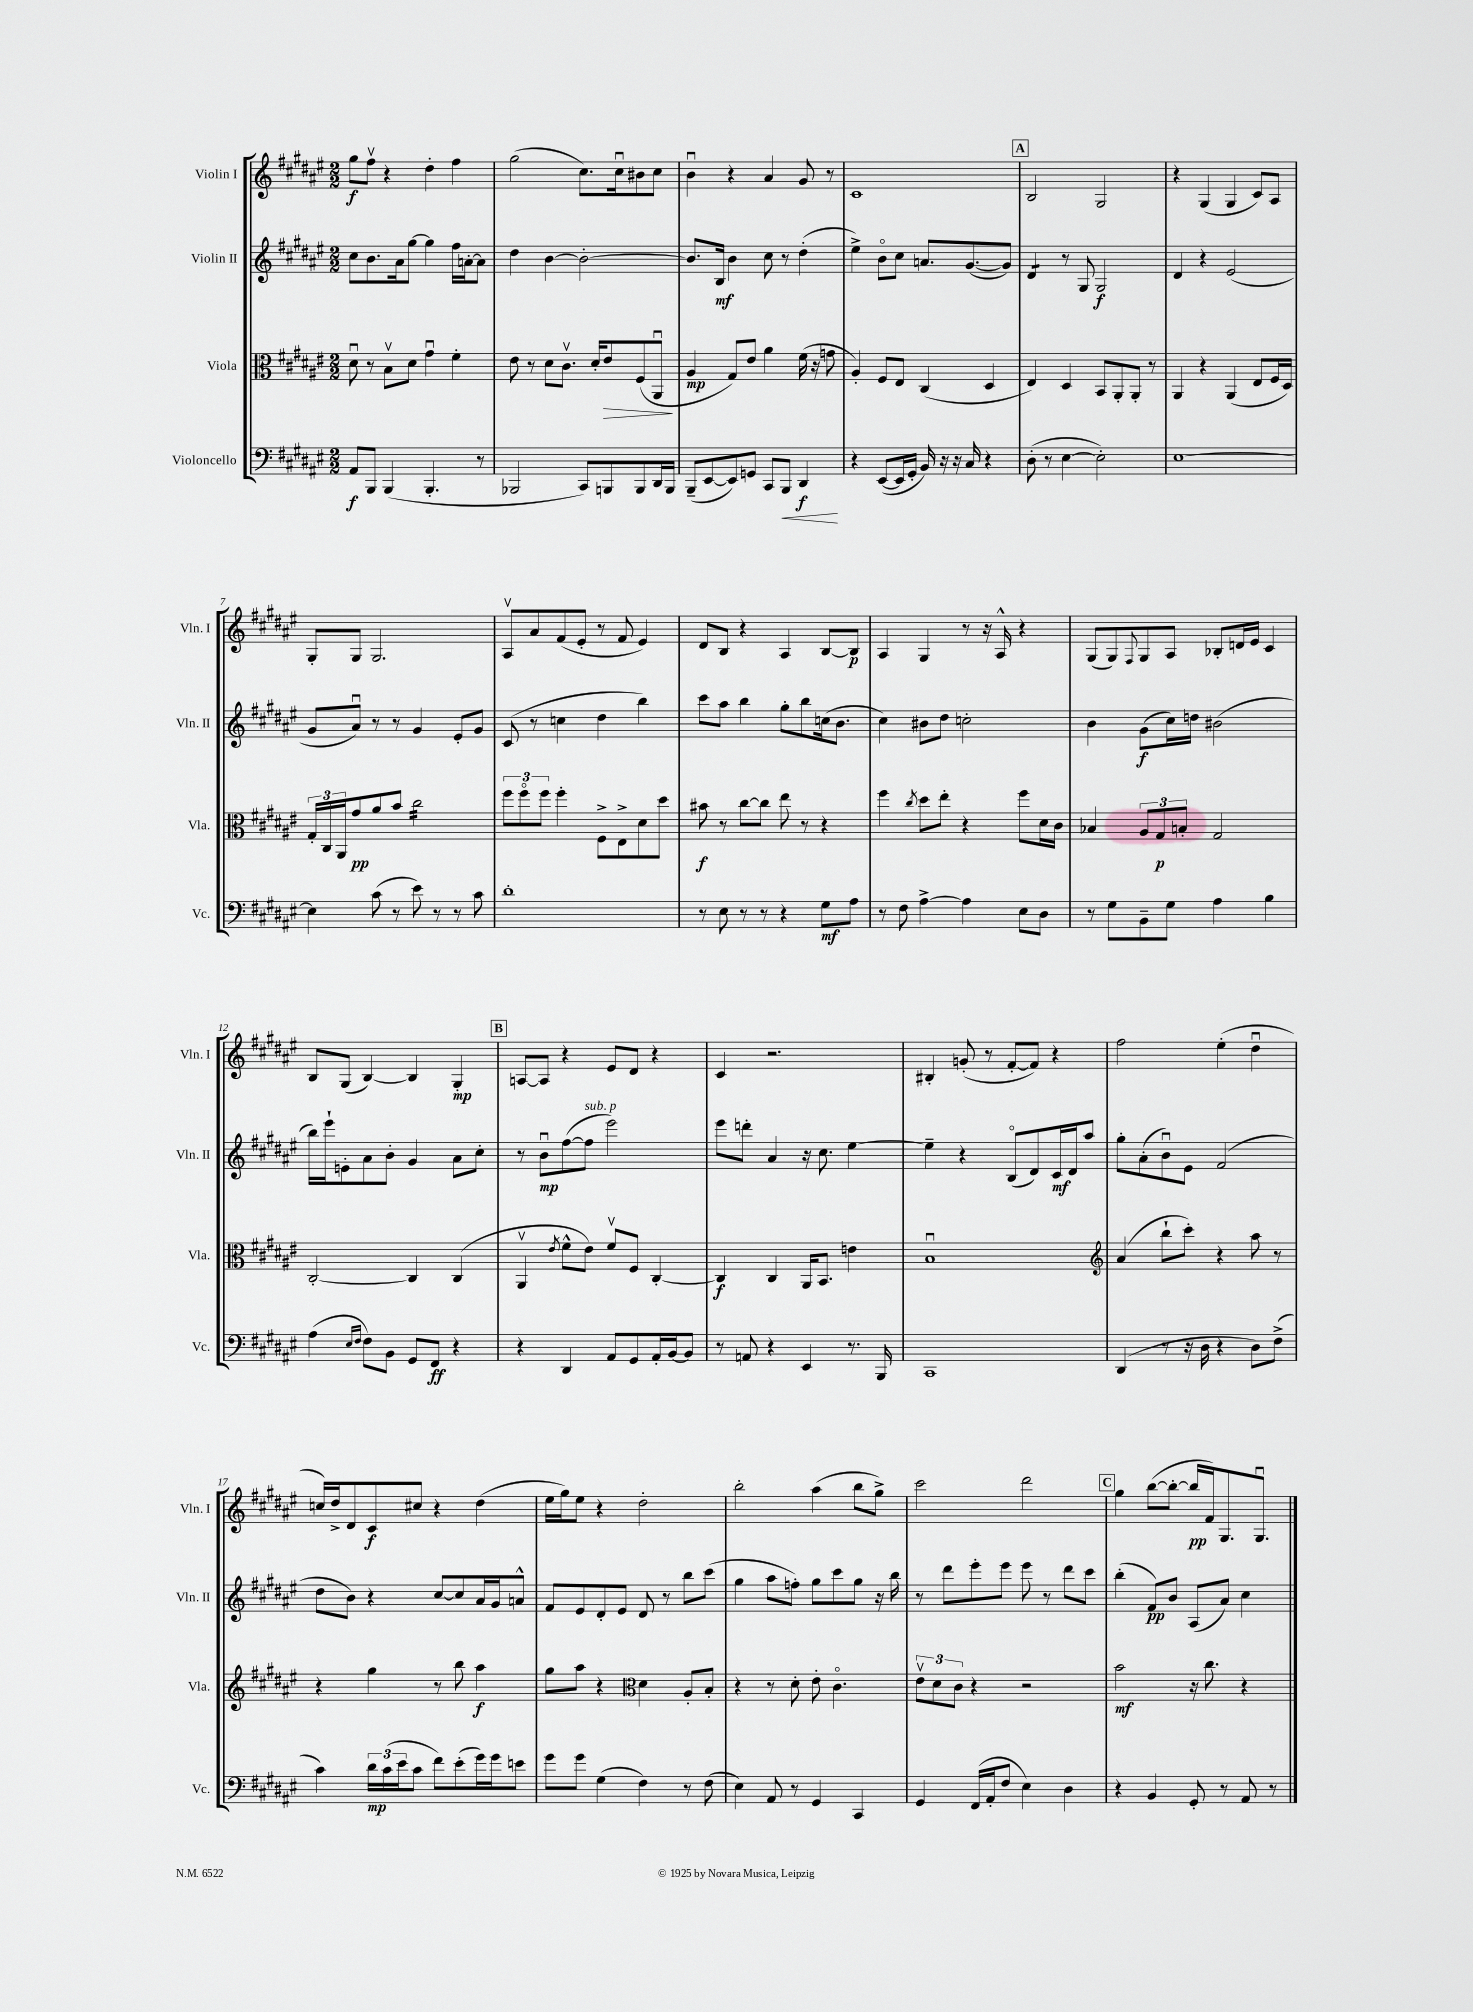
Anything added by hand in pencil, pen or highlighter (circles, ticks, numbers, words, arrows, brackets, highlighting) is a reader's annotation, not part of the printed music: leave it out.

**kern	**dynam	**kern	**dynam	**kern	**dynam	**kern	**dynam
*part4	*part4	*part3	*part3	*part2	*part2	*part1	*part1
*staff4	*staff4	*staff3	*staff3	*staff2	*staff2	*staff1	*staff1
*I"Violoncello	*	*I"Viola	*	*I"Violin II	*	*I"Violin I	*
*I'Vc.	*	*I'Vla.	*	*I'Vln. II	*	*I'Vln. I	*
*clefF4	*	*clefC3	*	*clefG2	*	*clefG2	*
*k[f#c#g#d#a#e#]	*	*k[f#c#g#d#a#e#]	*	*k[f#c#g#d#a#e#]	*	*k[f#c#g#d#a#e#]	*
*M2/2	*	*M2/2	*	*M2/2	*	*M2/2	*
=1	=1	=1	=1	=1	=1	=1	=1
8AA#/L	f	8d#u\	.	8cc#\L	.	8gg#\L	f
8BBB/J	.	8r	.	8.b\	.	8ff#v\J	.
(4BBB/	.	8Bv\L	.	.	.	4r	.
.	.	.	.	16a#\k	.	.	.
.	.	8d#\J	.	[8gg#\J	.	.	.
4.BBB'/	.	4g#u\	.	4gg#\]	.	4dd#'\	.
.	.	4f#'\	.	16ff#\LL	.	4ff#\	.
.	.	.	.	[16an'\J	.	.	.
8r	.	.	.	8a\J]	.	.	.
=2	=2	=2	=2	=2	=2	=2	=2
2BBB-X/	.	8e#\	.	4dd#\	.	(2gg#\	.
.	.	8r	.	.	.	.	.
.	.	8d#\L	.	[4b\	.	.	.
.	.	8.c#v\J	.	.	.	.	.
8CC#/L)	.	.	.	2b'\_	.	8.cc#\L)	.
.	.	16d#'/KL	.	.	.	.	.
!	!	!	!LO:HP:b	!	!	!	!
8BBBn/	.	8e#/	>	.	.	.	.
.	.	.	.	.	.	16cc#u\k	.
8BBB/	.	(8F#/	.	.	.	8b#X\	.
16DD#/L	.	8AA#u/J	.	.	.	8cc#\J	.
16BBB/JJ	.	.	.	.	.	.	.
.	.	.	]	.	.	.	.
=3	=3	=3	=3	=3	=3	=3	=3
(8BBB~/L	.	4A#/	mp	8.b/L]	.	4bu\	.
[8EE#/	.	.	.	.	.	.	.
.	.	.	.	16B/Jk	mf	.	.
8EE#/])	.	8G#/L)	.	4b\	.	4r	.
8GGn/J	.	8e#/J	.	.	.	.	.
8CC#/L	.	4a#\	.	8cc#\	.	4a#/	.
!	!LO:HP:b	!	!	!	!	!	!
8BBB/J	<	.	.	8r	.	.	.
4DD#/	f	(16f#\	.	(4dd#'\	.	8g#/	.
.	.	16r	.	.	.	.	.
.	.	8gn\	.	.	.	8r	.
.	[	.	.	.	.	.	.
=4	=4	=4	=4	=4	=4	=4	=4
4r	.	4A#'/)	.	4ee#^\)	.	1c#	.
([8EE#/L	.	8F#/L	.	8b\L	.	.	.
16EE#/L]	.	8E#/J	.	8cc#\J	.	.	.
16GG#'/JJ	.	.	.	.	.	.	.
16BB/)	.	(4C#/	.	8.an/L	.	.	.
16r	.	.	.	.	.	.	.
16r	.	.	.	.	.	.	.
16C#/	.	.	.	([8.g#/	.	.	.
4r	.	4D#/	.	.	.	.	.
.	.	.	.	8g#/J])	.	.	.
!!LO:REH:place=s1:t=A
=5	=5	=5	=5	=5	=5	=5	=5
*	*	*	*	*tremolo	*	*	*
(8D#'\	.	4E#/)	.	8d#/L	.	2B/	.
8r	.	.	.	8d#/J	.	.	.
*	*	*	*	*Xtremolo	*	*	*
[4E#\	.	4D#/	.	8r	.	.	.
.	.	.	.	8G#/	.	.	.
2E#'\])	.	8BB/L	.	2G#/	f	2G#/	.
.	.	8AA#'/	.	.	.	.	.
.	.	8AA#'/J	.	.	.	.	.
.	.	8r	.	.	.	.	.
=6	=6	=6	=6	=6	=6	=6	=6
[1E#	.	4AA#/	.	4d#/	.	4r	.
.	.	4r	.	4r	.	(4G#/	.
.	.	(4AA#/	.	(2e#/	.	4G#/	.
.	.	8E#/L	.	.	.	8c#/L)	.
.	.	16F#/L	.	.	.	8A#/J	.
.	.	16D#/JJ)	.	.	.	.	.
!!LO:LB:g=z
=7	=7	=7	=7	=7	=7	=7	=7
4E#\]	.	24G#'/LL	.	8g#/L	.	8G#'/L	.
.	.	24C#/	.	.	.	.	.
.	.	24AA#/J	.	.	.	.	.
.	.	8g#/	pp	8a#u/J)	.	8G#/J	.
(8c#\	.	8a#/	.	8r	.	2.G#/	.
8r	.	8b/J	.	8r	.	.	.
*	*	*tremolo	*	*	*	*	*
8e#\)	.	16cc#\LL	.	4g#/	.	.	.
.	.	16cc#\	.	.	.	.	.
8r	.	16cc#\	.	.	.	.	.
.	.	16cc#\	.	.	.	.	.
8r	.	16cc#\	.	8e#'/L	.	.	.
.	.	16cc#\	.	.	.	.	.
8c#\	.	16cc#\	.	8g#/J	.	.	.
.	.	16cc#\JJ	.	.	.	.	.
*	*	*Xtremolo	*	*	*	*	*
=8	=8	=8	=8	=8	=8	=8	=8
1d#'	.	12ff#\L	.	(8c#/	.	8A#v/L	.
.	.	12ff#\	.	.	.	.	.
.	.	.	.	8r	.	8a#/	.
.	.	12ff#\J	.	.	.	.	.
.	.	4ff#'\	.	4ccn\	.	(8f#/	.
.	.	.	.	.	.	8e#'/J	.
.	.	8F#^\L	.	4dd#\	.	8r	.
.	.	8E#^\	.	.	.	8f#/	.
.	.	8d#\	.	4bb\)	.	4e#/)	.
.	.	8dd#\J	.	.	.	.	.
=9	=9	=9	=9	=9	=9	=9	=9
8r	.	8b#X\	f	8ccc#\L	.	8d#/L	.
8E#\	.	8r	.	8aa#\J	.	8B/J	.
8r	.	[8cc#\L	.	4bb\	.	4r	.
8r	.	8cc#\J]	.	.	.	.	.
4r	.	8ee#\	.	8gg#'\L	.	4A#/	.
.	.	8r	.	8bb\	.	.	.
8G#\L	mf	4r	.	(16ccn\k	.	[8B/L	.
.	.	.	.	8.b\J	.	.	.
8A#\J	.	.	.	.	.	8B/J]	p
=10	=10	=10	=10	=10	=10	=10	=10
8r	.	4ff#\	.	4cc#\)	.	4A#/	.
8F#\	.	.	.	.	.	.	.
.	.	8qcc#/	.	.	.	.	.
[4A#^\	.	8dd#\L	.	8b#X\L	.	4G#/	.
.	.	8ee#'\J	.	8dd#\J	.	.	.
4A#\]	.	4r	.	2ccn'\	.	8r	.
.	.	.	.	.	.	16r	.
.	.	.	.	.	.	16A#^^/	.
8E#\L	.	8ff#\L	.	.	.	4r	.
8D#\J	.	16d#\L	.	.	.	.	.
.	.	16c#\JJ	.	.	.	.	.
=11	=11	=11	=11	=11	=11	=11	=11
8r	.	4B-X/	.	4b\	.	(8G#/L	.
8G#\L	.	.	.	.	.	8G#/)	.
.	.	.	.	.	.	8qqF#/	.
8BB~\	.	12A#/L	.	(8g#\L	f	8G#/	.
.	.	12G#/	p	.	.	.	.
8G#\J	.	.	.	16cc#\L)	.	8A#/J	.
.	.	12Bn'/J	.	.	.	.	.
.	.	.	.	16ddn\JJ	.	.	.
4A#\	.	2G#/	.	(2b#X\	.	8B-X'/L	.
.	.	.	.	.	.	16dn/L	.
.	.	.	.	.	.	16e#/JJ	.
4B\	.	.	.	.	.	4c#/	.
!!LO:LB:g=z
=12	=12	=12	=12	=12	=12	=12	=12
(4A#\	.	[2C#'/	.	16bb\LL)	.	8B/L	.
.	.	.	.	16eee#`\J	.	.	.
.	.	.	.	8en'\	.	(8G#/J	.
16qqE#/LL	.	.	.	.	.	.	.
16qqF#/JJ	.	.	.	.	.	.	.
8F#\L)	.	.	.	8a#\	.	[4B/)	.
8BB\J	.	.	.	8b'\J	.	.	.
8GG#/L	.	4C#/]	.	4g#/	.	4B/]	.
8FF#/J	ff	.	.	.	.	.	.
4r	.	(4C#/	.	8a#\L	.	4G#'/	mp
.	.	.	.	8cc#'\J	.	.	.
!!LO:REH:place=s1:t=B
=13	=13	=13	=13	=13	=13	=13	=13
4r	.	4AA#v/	.	8r	.	[8An/L	.
.	.	.	.	8bu\L	mp	8A/J]	.
.	.	8qe#/	.	.	.	.	.
4DD#/	.	8f#^^\L	.	([8ff#\	.	4r	.
!	!	!	!	!LO:TX:a:i:t=sub. p	!	!	!
.	.	8e#\J)	.	8ff#\J]	.	.	.
8AA#/L	.	8f#v/L	.	2eee#\)	.	8e#/L	.
8GG#/	.	8F#/J	.	.	.	8d#/J	.
16AA#'/L	.	[4C#'/	.	.	.	4r	.
[16BB/J	.	.	.	.	.	.	.
8BB/J]	.	.	.	.	.	.	.
=14	=14	=14	=14	=14	=14	=14	=14
8r	.	4C#/]	f	8eee#\L	.	4c#/	.
8AAn/	.	.	.	8dddn'\J	.	.	.
4r	.	4C#/	.	4a#/	.	2.r	.
4EE#/	.	16AA#/KL	.	16r	.	.	.
.	.	8.BB/J	.	8.cc#\	.	.	.
8.r	.	4en\	.	[4ee#\	.	.	.
16BBB/	.	.	.	.	.	.	.
=15	=15	=15	=15	=15	=15	=15	=15
1CC#	.	1Bu	.	4ee#~\]	.	4B#X'/	.
.	.	.	.	4r	.	(8gn'/	.
.	.	.	.	.	.	8r	.
.	.	.	.	(8B/L	.	[8f#'/L	.
.	.	.	.	8d#/)	.	8f#/J])	.
.	.	.	.	16c#/L	mf	4r	.
.	.	.	.	16d#/J	.	.	.
.	.	.	.	8aa#/J	.	.	.
=16	=16	=16	=16	=16	=16	=16	=16
*	*	*clefG2	*	*	*	*	*
(4DD#/	.	(4a#/	.	8gg#'\L	.	2ff#\	.
.	.	.	.	(8a#'\	.	.	.
8r	.	8bb`\L	.	8bu\)	.	.	.
16r	.	8ccc#'\J)	.	8e#\J	.	.	.
16D#\	.	.	.	.	.	.	.
4r	.	4r	.	(2f#/	.	(4ee#'\	.
8D#\L)	.	8aa#\	.	.	.	4dd#u\	.
(8F#^\J	.	8r	.	.	.	.	.
!!LO:LB:g=z
=17	=17	=17	=17	=17	=17	=17	=17
4c#\)	.	4r	.	8dd#\L	.	16ccn/LL)	.
.	.	.	.	.	.	16dd#^/J	.
.	.	.	.	8b\J)	.	8d#/	.
24d#\LL	mp	4gg#\	.	4r	.	8c#/	f
(24c#\	.	.	.	.	.	.	.
24e#\J	.	.	.	.	.	.	.
8c#\J	.	.	.	.	.	8cc#X/J	.
8f#\L)	.	8r	.	[8cc#/L	.	4r	.
(8e#'\	.	8bb\	.	8cc#/]	.	.	.
16g#\L)	.	4aa#\	f	16a#/L	.	(4dd#\	.
16g#\J	.	.	.	16g#/J	.	.	.
8en\J	.	.	.	8an^^/J	.	.	.
=18	=18	=18	=18	=18	=18	=18	=18
8g#\L	.	8gg#\L	.	8f#/L	.	16ee#\LL	.
.	.	.	.	.	.	16gg#\J)	.
8g#\J	.	8aa#\J	.	8e#/	.	8ee#\J	.
(4G#\	.	4r	.	8d#'/	.	4r	.
.	.	.	.	8e#/J	.	.	.
*	*	*clefC3	*	*	*	*	*
4F#\)	.	4d#\	.	8d#/	.	2dd#'\	.
.	.	.	.	8r	.	.	.
8r	.	8A#'/L	.	8bb\L	.	.	.
(8F#\	.	8B'/J	.	(8ccc#\J	.	.	.
=19	=19	=19	=19	=19	=19	=19	=19
4E#\)	.	4r	.	4gg#\	.	2bb'\	.
8AA#/	.	8r	.	8aa#\L	.	.	.
8r	.	8d#'\	.	8ffn'\J)	.	.	.
4GG#/	.	8e#'\	.	8gg#\L	.	(4aa#\	.
.	.	4.c#\	.	8ccc#\	.	.	.
4CC#/	.	.	.	8gg#\J	.	8bb\L	.
.	.	.	.	16r	.	8gg#^\J)	.
.	.	.	.	16bb\	.	.	.
=20	=20	=20	=20	=20	=20	=20	=20
4GG#/	.	12e#v\L	.	8r	.	2ccc#\	.
.	.	12d#\	.	.	.	.	.
.	.	.	.	8ddd#\L	.	.	.
.	.	12c#\J	.	.	.	.	.
(16FF#/LL	.	4r	.	8eee#'\	.	.	.
16AA#'/J	.	.	.	.	.	.	.
8F#/J	.	.	.	8eee#\J	.	.	.
4E#\)	.	2r	.	8eee#\	.	2ddd#\	.
.	.	.	.	8r	.	.	.
4D#\	.	.	.	8ddd#\L	.	.	.
.	.	.	.	8ccc#\J	.	.	.
!!LO:REH:place=s1:t=C
=21	=21	=21	=21	=21	=21	=21	=21
4r	.	2b\	mf	(4bb'\	.	4gg#\	.
4BB/	.	.	.	8f#/L)	pp	([8bb\L	.
.	.	.	.	8b/J	.	8bb'\J_	.
8GG#'/	.	16r	.	(8A#/L	.	16bb/LL]	pp
.	.	8.cc#\	.	.	.	16f#/J)	.
8r	.	.	.	8a#/J)	.	8.G#/	.
8AA#/	.	4r	.	4cc#\	.	.	.
.	.	.	.	.	.	8.G#u/J	.
8r	.	.	.	.	.	.	.
==	==	==	==	==	==	==	==
*-	*-	*-	*-	*-	*-	*-	*-
